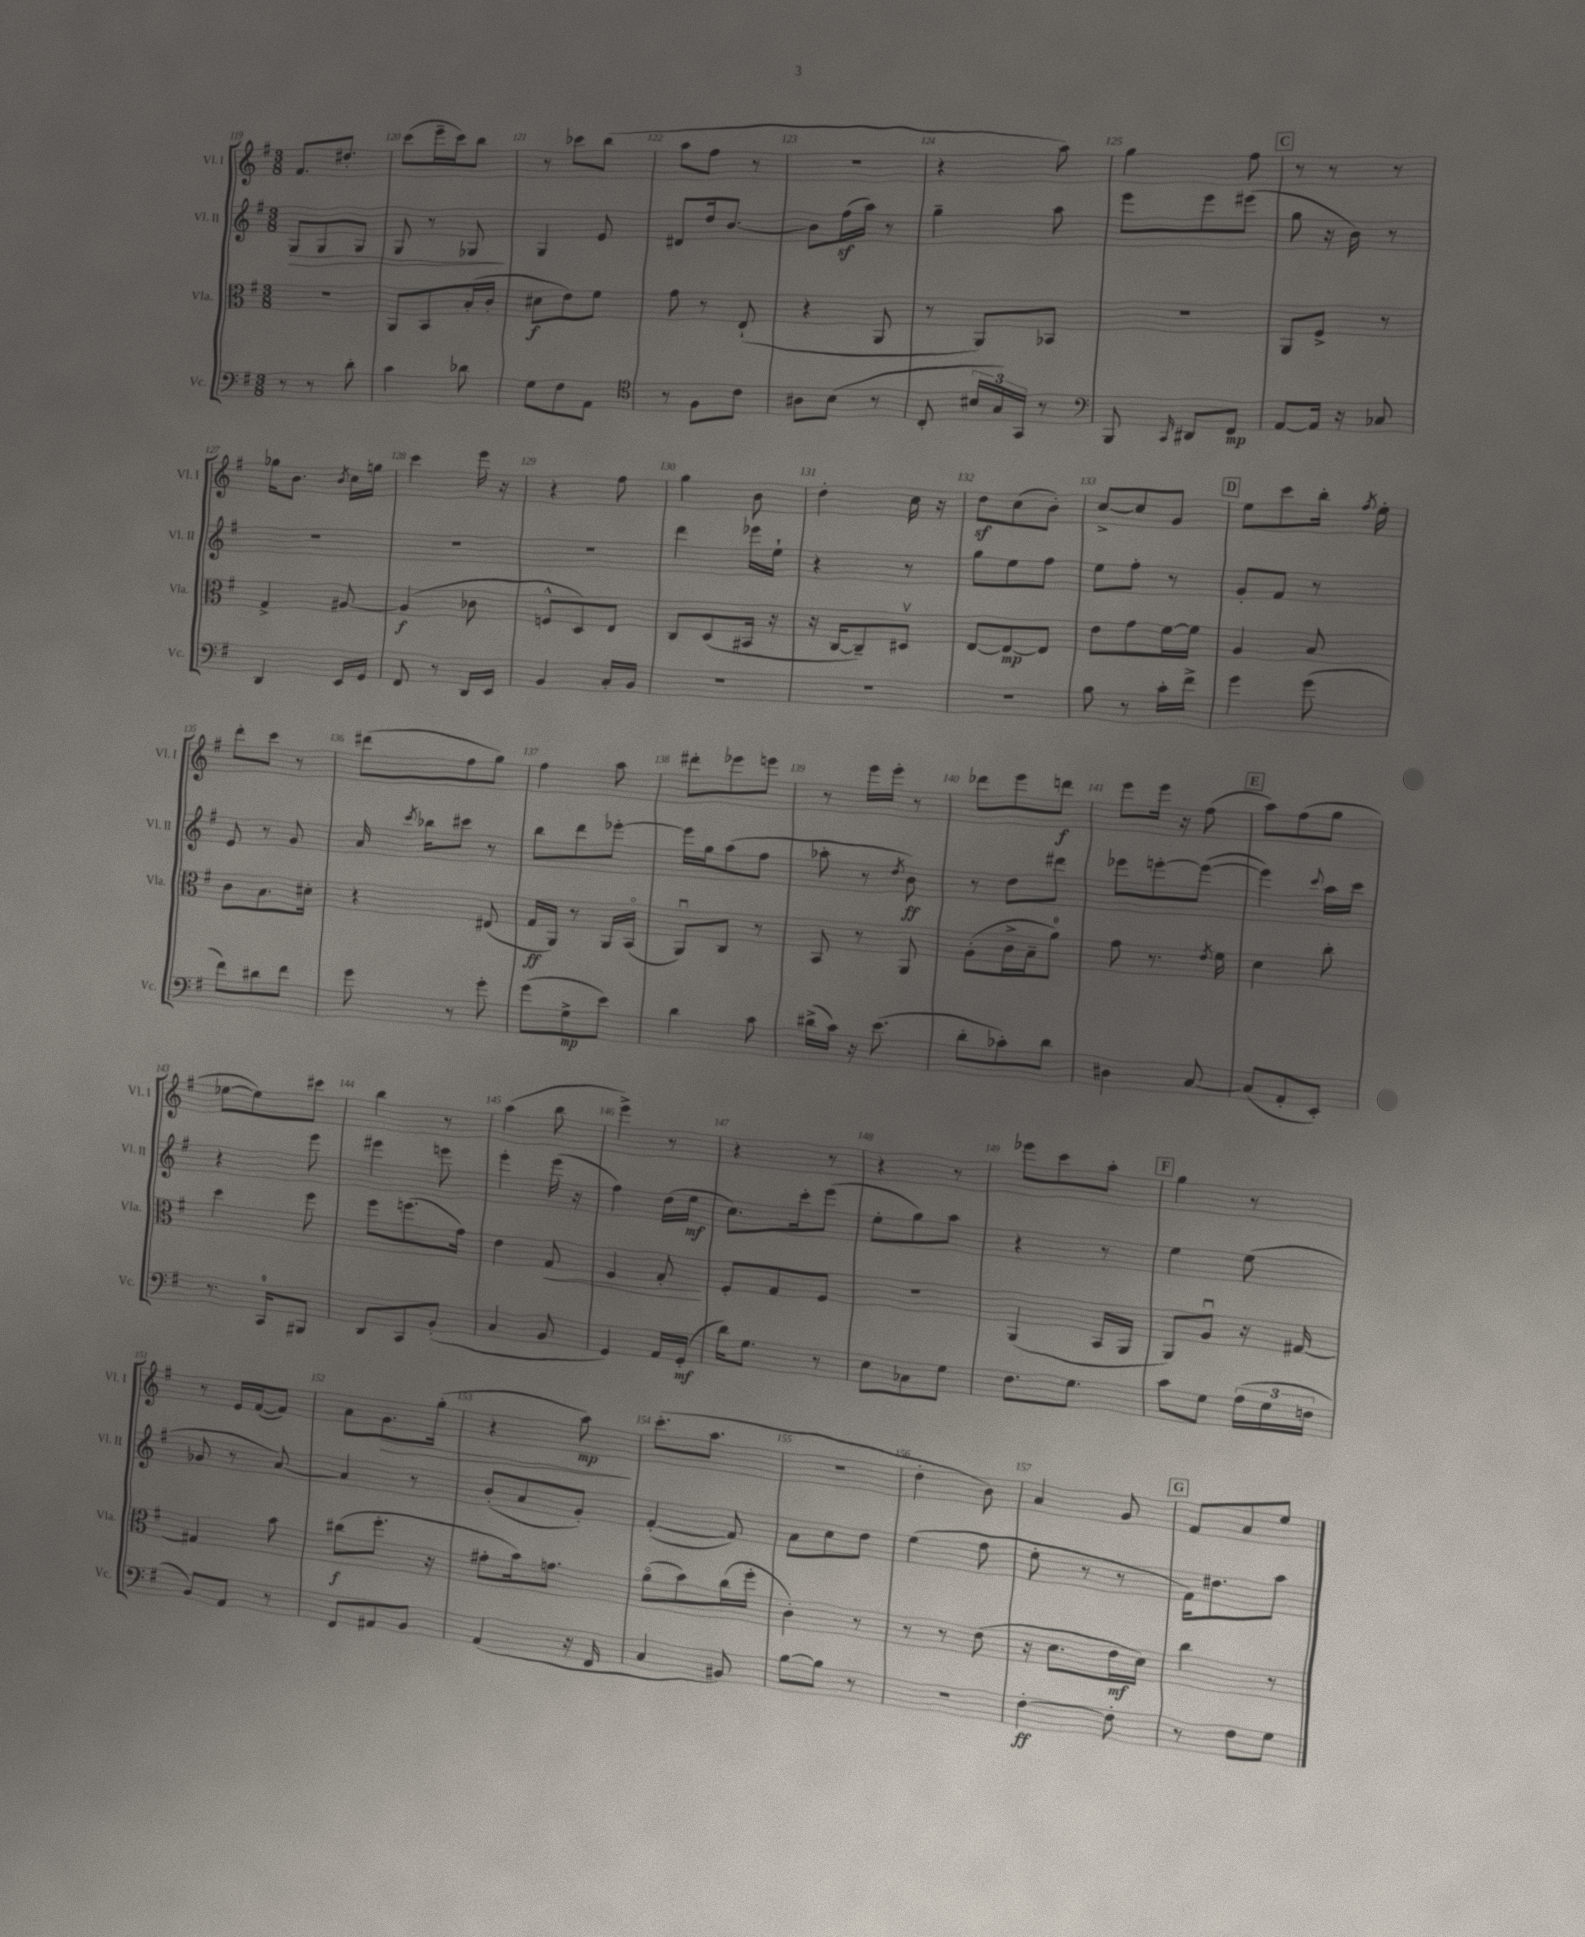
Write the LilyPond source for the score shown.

<<
\new StaffGroup <<
\new Staff = "s0" \with { instrumentName = "Vl. I" shortInstrumentName = "Vl. I" } {
    \clef treble \key g \major \numericTimeSignature \time 3/8
    \autoBeamOff fis'8.[ dis''8.]-. |
    c'''8[( e'''16-- c'''16) b''8] |
    r8 ces'''8[ b''8]( |
    a''8[ fis''8] r8 |
    R4. |
    r4 a''8) |
    g''4 fis''8 |
    \mark \markup { \box "C" } r8 r8 r8 |
    ges''16[ b'8.] \acciaccatura { b'8 } c''16[ g''16] |
    c'''4 e'''16 r16 |
    r4 fis''8 |
    g''4 b'8 |
    d''4-. c''16 r16 |
    d''8[\sf c''8( b'8]-.) |
    c''8[~-> c''8 g'8] |
    \mark \markup { \box "D" } e''8[ c'''8 b''16]-. \acciaccatura { fis''8 } e''16-. |
    d'''8[-. c'''8] r8 |
    dis'''8[( fis''8 g''8]) |
    fis''4 a''8 |
    dis'''8[-. ees'''8 e'''8] |
    r8 e'''16[ e'''16]-. r8 |
    des'''8[ e'''8 d'''8]\f |
    e'''8[ e'''16] r16 fis''8( |
    \mark \markup { \box "E" } a''8[) fis''8( g''8] |
    ees''8[~ ees''8) cis'''8] |
    b''4 r8 |
    a''4( b''8 |
    e'''4->) r8 |
    r4 r8 |
    r4 r8 |
    ees'''8[ c'''8 a''8]-. |
    \mark \markup { \box "F" } g''4 r8 |
    r8 e'16[ fis'16~( fis'8]) |
    a'8[ g'8.\> g''16]-.( |
    r4 a''8\mp\!) |
    c'''8.[-.( a''8.] |
    r4. |
    d''4-. b'8) |
    a'4 g'8 |
    \mark \markup { \box "G" } fis'8[ a'8 e''8] \bar "|." |
}
\new Staff = "s1" \with { instrumentName = "Vl. II" shortInstrumentName = "Vl. II" } {
    \clef treble \key g \major \numericTimeSignature \time 3/8
    \autoBeamOff g8[\> g8 g8] |
    g8 r8 ges8\! |
    g4 e'8 |
    dis'8[ d''16 b'8.]~ |
    b'8[ fis''16\sf( a''16]) r8 |
    g''4-- a''8 |
    e'''8[ e'''8 eis'''8]( |
    \mark \markup { \box "C" } g''8 r16 b'16) r8 |
    R4. |
    R4. |
    R4. |
    d'''4 ees'''16[ e''16]-! |
    r4 r8 |
    g''8[ e''8 fis''8] |
    e''8[ fis''8]-. r8 |
    \mark \markup { \box "D" } g'8[-. fis'8] r8 |
    e'8 r8 g'8 |
    a'16 \acciaccatura { c'''8 } bes''16[ cis'''8] r8 |
    b''8[ d'''8 ees'''8]~-. |
    ees'''16[ g''16 a''8( fis''8] |
    aes''8-. r8 \acciaccatura { d''8 } b'8\ff) |
    r8 d''8[ dis'''8] |
    ees'''8[ e'''8~-. e'''8]~( |
    \mark \markup { \box "E" } e'''4) \appoggiatura { c'''8 } a''16[ c'''16] |
    r4 e'''8 |
    eis'''4 e'''8 |
    e'''4-. e'''16( r16 |
    fis''4) d''16[( e''16]\mf |
    c''8.[) c'''16-. e'''8]( |
    e''8[-. g''8) a''8] |
    r4 r8 |
    \mark \markup { \box "F" } e''4 e''8( |
    ges'8 r8 a'8~) |
    a'4 r8 |
    b'8[-.( a'8 g'8]-.) |
    fis'4~-.( fis'8) |
    a'8[ c''8 d''8] |
    e''4( fis''8 |
    e''8-. r8 r8 |
    \mark \markup { \box "G" } fis'16[) dis''8. a''8] \bar "|." |
}
\new Staff = "s2" \with { instrumentName = "Vla." shortInstrumentName = "Vla." } {
    \clef alto \key g \major \numericTimeSignature \time 3/8
    \autoBeamOff R4. |
    a,8[ b,8 b16-.( c'16]-. |
    dis'8[\f e'8) fis'8] |
    g'8 r8 e8-!( |
    r4 a,8 |
    r8 a,8[) bes,8] |
    R4. |
    \mark \markup { \box "C" } a,8[ fis8]-> r8 |
    g4-> ais8~ |
    ais4\f( ces'8 |
    f8[-^ d8) e8] |
    c8[ d8( bis,16] r16 |
    r16 c16[~ c8--) dis8]\upbow |
    e8[~ e8~\mp e8] |
    e'8[ g'8 fis'16~ fis'16] |
    \mark \markup { \box "D" } a4 b8 |
    c'8[ b8. dis'16]-. |
    r4 eis8( |
    g16[\ff a,16]) r8 a,16[ b,16]\flageolet( |
    a,8[\downbow) c8] r8 |
    b,8 r8 a,8 |
    a8[-.( c'16-> b16-- a'8]-0) |
    g'8 r8. \acciaccatura { e'8 } fis'16 |
    \mark \markup { \box "E" } d'4 c''8-. |
    d''4 fis''8 |
    fis''8[ f''8.( g'16]) |
    e'4 g8\< |
    fis4 g8-.\! |
    fis8[-. g8 fis8] |
    R4. |
    a,4( b,16[ a,16] |
    \mark \markup { \box "F" } a,8[) a8]\downbow r16 gis16~ |
    gis4 b'8 |
    cis''8[\f( fis''8.]-. r16 |
    gis'8[-. b'16) g'8.] |
    a'8[\flageolet( b'8) c''16( fis''16]-. |
    c'4-.) r8 |
    r8 r8 e'8( |
    r16 d'8.[ e'16\mf d'16]) |
    \mark \markup { \box "G" } c''4 r8 \bar "|." |
}
\new Staff = "s3" \with { instrumentName = "Vc." shortInstrumentName = "Vc." } {
    \clef bass \key g \major \numericTimeSignature \time 3/8
    \autoBeamOff r8 r8 d'8-. |
    c'4 des'8 |
    g8[ fis8 a,8] |
    \clef tenor r8 fis8[ c'8] |
    ais8[ b8]( r8 |
    c8-. \tuplet 3/2 { bis16[ g16) g,16] } r8 |
    \clef bass b,,8 \grace { c,16 } dis,8[ fis,8]\mp |
    \mark \markup { \box "C" } a,8[~ a,16] r16 ces8 |
    d,4 e,16[ g,16] |
    fis,8 r8 d,16[ e,16] |
    b,4 c16[-. b,16] |
    R4. |
    R4. |
    R4. |
    b8 r8 c'16[-. fis'16]-> |
    \mark \markup { \box "D" } g'4 g'8( |
    fis'8[) dis'8 fis'8] |
    g'8 r8 g'8-. |
    g'8[( g8->\mp e'8]) |
    d'4 c'8 |
    dis'16[->( c'16]) r16 e'8.( |
    d'8[-. ces'8-.) d'8] |
    dis4 c8~ |
    \mark \markup { \box "E" } c8[( a,8-. e,8]-.) |
    r8. c,16[-0 bis,,8] |
    d,8[ c,8 b,8]-.( |
    c4 b,8 |
    g,4) a,16[ g,16]-.\mf( |
    d'16[) g8.] r8 |
    e8[ ces8 g8] |
    fis8.[ g8.] |
    \mark \markup { \box "F" } c'8[ g8] \tuplet 3/2 { a16[( g16 f16] } |
    b,8[) a,8] r8 |
    fis,8[ ais,8 b,8] |
    a,4( r16 fis,16 |
    c4 bis,8) |
    b8[~ b8] r8 |
    R4. |
    fis4~-.\ff fis8-. |
    \mark \markup { \box "G" } r8 fis8[ g8] \bar "|." |
}
>>
>>
\layout { \context { \Score currentBarNumber = #119 \override BarNumber.break-visibility = ##(#f #t #t) barNumberVisibility = #all-bar-numbers-visible } }
